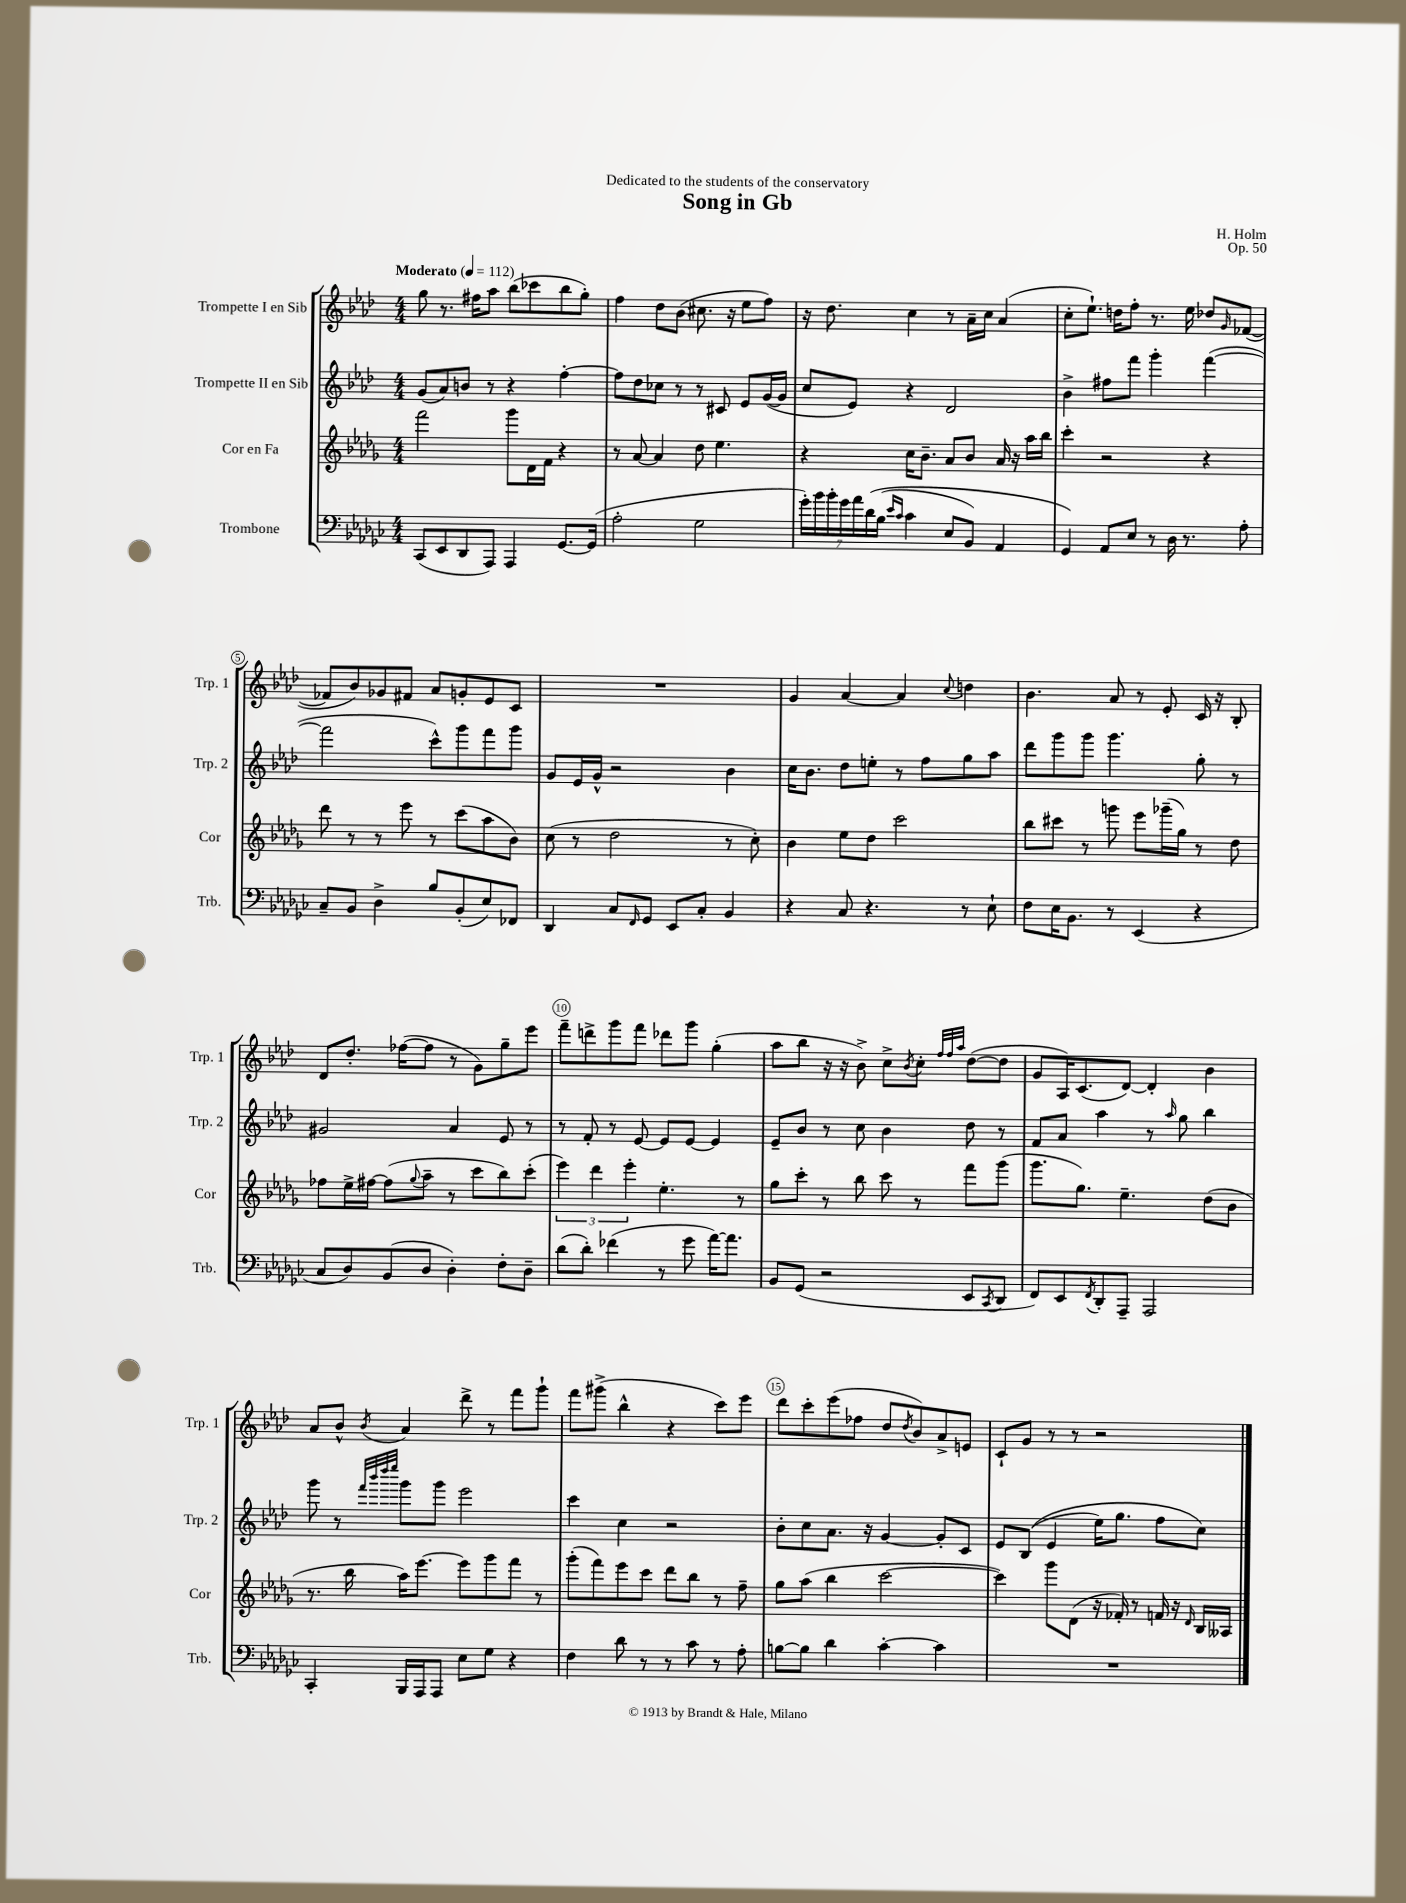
\header { title = "Song in Gb" composer = "H. Holm" dedication = "Dedicated to the students of the conservatory" opus = "Op. 50" }
<<
\new StaffGroup <<
\new Staff = "s0" \with { instrumentName = "Trompette I en Sib" shortInstrumentName = "Trp. 1" } {
    \clef treble \key aes \major \numericTimeSignature \time 4/4 \tempo "Moderato" 4 = 112
    g''8 r8. fis''16 aes''8 bes''8( ces'''8 bes''8 g''8-.) |
    f''4 des''8 bes'8( cis''8. r16 ees''8 f''8) |
    r16 des''8. c''4 r8 aes'16-- c''16 aes'4( |
    c''8-. ees''8.-!) d''16 f''8-. r8. ees''16 des''8 \grace { g'16 } fes'8~( |
    fes'8 bes'8) ges'8 fis'8 aes'8 g'8-. ees'8 c'8 |
    R1 |
    g'4 aes'4~ aes'4 \appoggiatura { c''8 } d''4 |
    bes'4. aes'8 r8 ees'8-. c'16 r16 bes8-. |
    des'8 des''8.-. fes''16~( fes''8 r8 g'8) g''8-- ees'''8 |
    f'''8-- d'''8-> g'''8 f'''8 des'''8 g'''8 g''4-.( |
    aes''8 bes''8 r16 r16 bes'8->) c''8-> \acciaccatura { bes'8 } c''8-. \grace { f''32 f''32 aes''32 } des''8~( des''8 |
    g'8 aes16) c'8.( des'8~) des'4-. bes'4 |
    aes'8 bes'8-^ \acciaccatura { bes'8 } aes'4 des'''8-> r8 f'''8 g'''8-! |
    f'''8 gis'''8->( bes''4-^ r4 c'''8) ees'''8 |
    des'''8 c'''8-. ees'''8( fes''8 des''8 \acciaccatura { des''8 } bes'8) aes'8-> e'8 |
    c'8-! g'8 r8 r8 r2 \bar "|." |
}
\new Staff = "s1" \with { instrumentName = "Trompette II en Sib" shortInstrumentName = "Trp. 2" } {
    \clef treble \key aes \major \numericTimeSignature \time 4/4
    g'8( aes'8) b'8 r8 r4 f''4~-. |
    f''8 des''8 ces''8 r8 r8 cis'8 ees'8 g'16~( g'16 |
    c''8 ees'8) r4 des'2 |
    bes'4-> fis''8 f'''8 g'''4-. f'''4~( |
    f'''2 c'''8-^) g'''8 f'''8 g'''8 |
    g'8 ees'16 g'16-^ r2 bes'4 |
    c''16 bes'8. des''8 e''8-. r8 f''8 g''8 aes''8 |
    des'''8 g'''8 g'''8 g'''4. g''8-. r8 |
    gis'2 aes'4 ees'8 r8 |
    r8 f'8-. r8 ees'8~ ees'8 ees'8~ ees'4 |
    ees'8-- bes'8 r8 c''8 bes'4 des''8 r8 |
    f'8 aes'8 aes''4 r8 \grace { aes''16 } g''8 bes''4 |
    g'''8 r8 \grace { f'''32 bes'''32 des''''32 ees''''32 } g'''8 g'''8 ees'''2 |
    c'''4 c''4 r2 |
    bes'8-. c''8 aes'8. r16 g'4~ g'8-. c'8 |
    ees'8 bes8(\( ees'4 ees''16) g''8. f''8 c''8\) \bar "|." |
}
\new Staff = "s2" \with { instrumentName = "Cor en Fa" shortInstrumentName = "Cor" } {
    \clef treble \key des \major \numericTimeSignature \time 4/4
    f'''2 ges'''8 des'16 f'16 r4 |
    r8 aes'8~ aes'4 des''8 ees''4. |
    r4 c''16 bes'8.-- aes'8 bes'8 aes'16 r16 aes''16 bes''16 |
    c'''4-. r2 r4 |
    des'''8 r8 r8 ees'''8 r8 c'''8( aes''8 bes'8) |
    c''8( r8 des''2 r8 c''8-.) |
    bes'4 ees''8 des''8 c'''2 |
    bes''8 cis'''8 r8 g'''8 ees'''8 ges'''16--( ges''16) r8 des''8 |
    fes''8 ees''16-> fis''16~ fis''8( \appoggiatura { ges''8 } aes''8-- r8 c'''8 bes''8) c'''8-.( |
    \tuplet 3/2 { ees'''4) des'''4 ees'''4-. } ees''4.-. r8 |
    ges''8 c'''8-. r8 bes''8 c'''8 r8 f'''8 ges'''8( |
    ges'''8. ges''8.) ees''4.-- des''8( bes'8 |
    r8. bes''16 aes''16) ees'''8.~ ees'''8 ges'''8 f'''8 r8 |
    ges'''8-.( f'''8) ees'''8 c'''8 des'''8 bes''8 r8 f''8-- |
    ges''8 aes''8( bes''4 c'''2~ |
    c'''4) ges'''8 des'8( r16 fes'16-.) r8 f'16 r16 \grace { des'16 } bes16 aeses16 \bar "|." |
}
\new Staff = "s3" \with { instrumentName = "Trombone" shortInstrumentName = "Trb." } {
    \clef bass \key ges \major \numericTimeSignature \time 4/4
    ces,8( ees,8 des,8 aes,,8) aes,,4 ges,8.~ ges,16( |
    aes2-. ges2 |
    \tuplet 7/4 { ges'16-.) bes'16 bes'16-. ges'16 aes'16 des'16\( bes16( } \grace { ees'16 ces'16 } ces'4 ees8 bes,8) aes,4 |
    ges,4\) aes,8 ees8 r8 des16 r8. aes8-. |
    ces8-- bes,8 des4-> bes8 bes,8-.( ees8) fes,8 |
    des,4 ces8 \grace { f,16 } ges,8 ees,8 ces8-. bes,4 |
    r4 ces8 r4. r8 ees8-! |
    f8 ees16 bes,8. r8 ees,4( r4 |
    ces8 des8) bes,8( des8 des4-.) f8-. des8-- |
    des'8( des'8-.) fes'4( r8 ges'8 aes'16~) aes'8. |
    bes,8 ges,8( r2 ees,8 \acciaccatura { ces,8 } des,8 |
    f,8) ees,8 \acciaccatura { f,8 } des,8-. aes,,8-- aes,,2 |
    ces,4-. bes,,16 aes,,16 aes,,8 ees8 ges8 r4 |
    f4 des'8 r8 r8 ces'8 r8 aes8-. |
    b8~ b8 des'4 ces'4~-. ces'4 |
    R1 \bar "|." |
}
>>
>>
\layout { \context { \Score \override BarNumber.break-visibility = ##(#f #t #t) barNumberVisibility = #(every-nth-bar-number-visible 5) \override BarNumber.stencil = #(make-stencil-circler 0.1 0.3 ly:text-interface::print) } }
